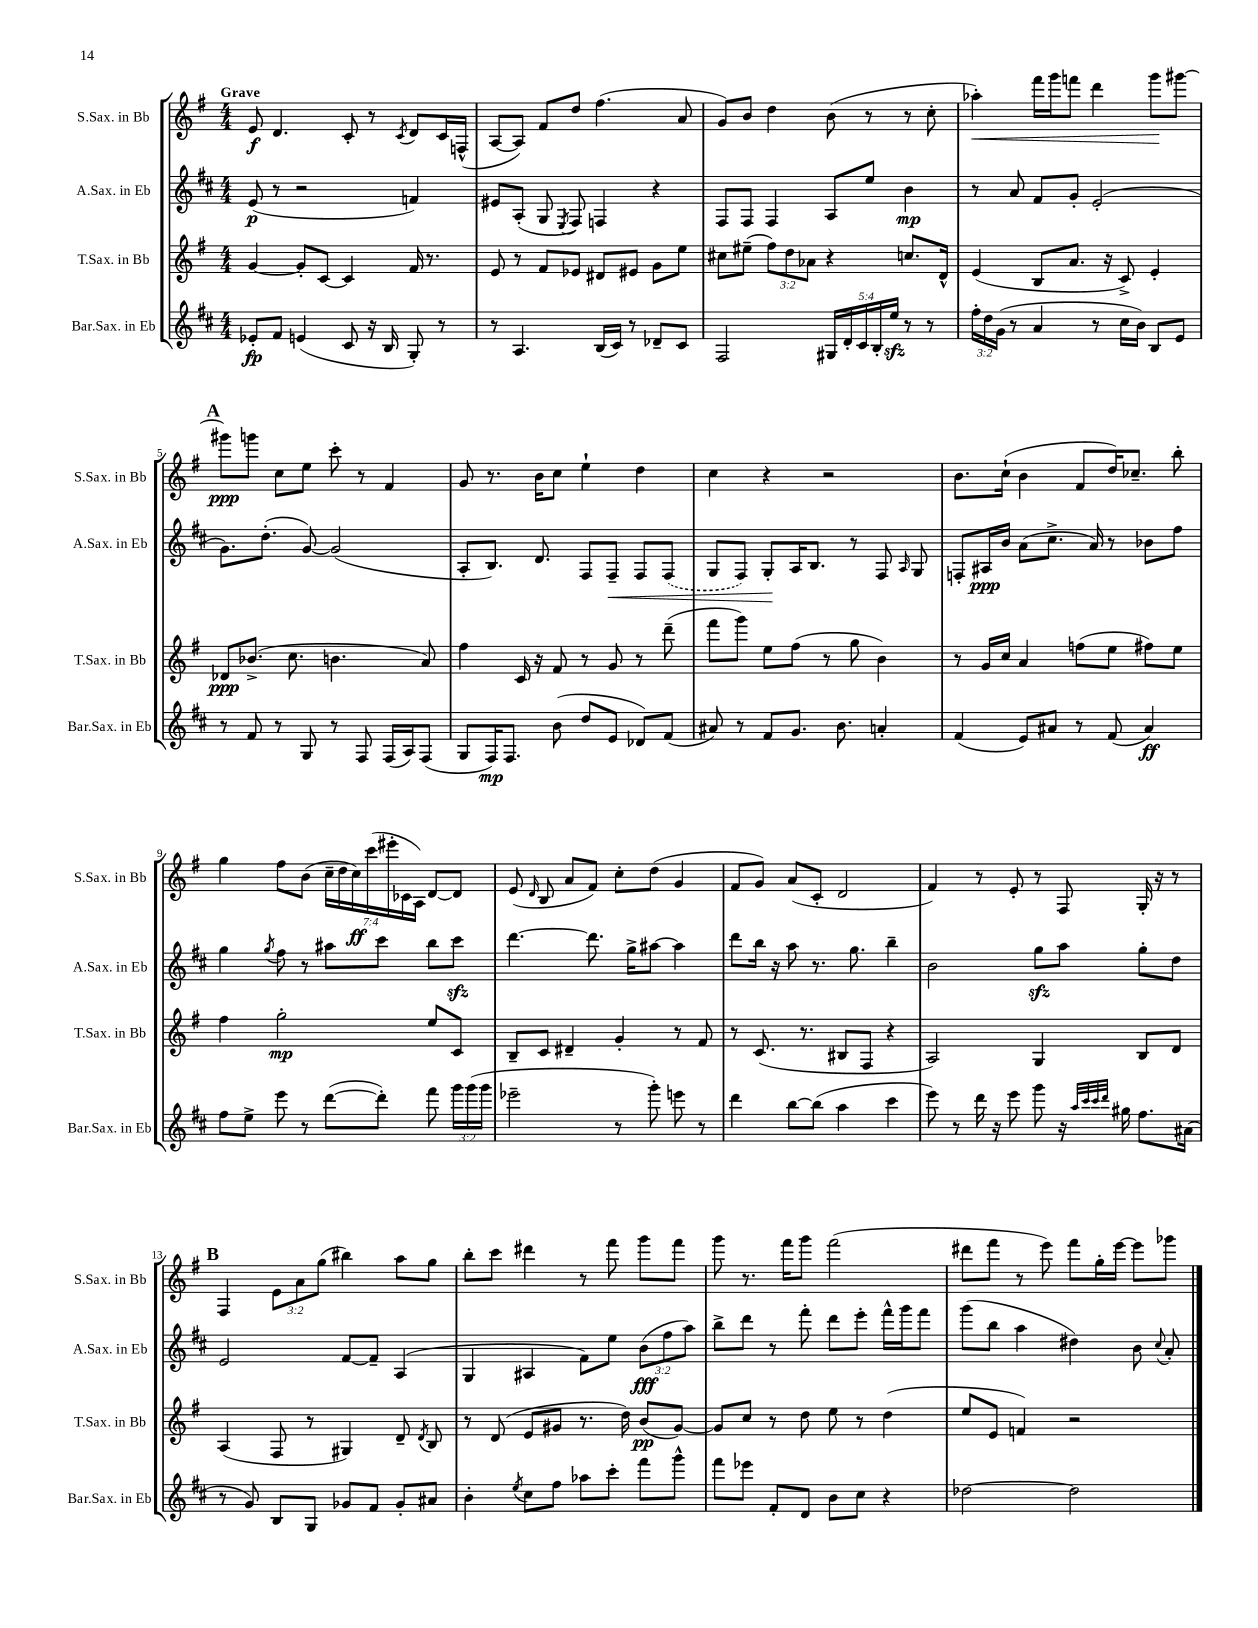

**kern	**kern	**kern	**kern
*staff4	*staff3	*staff2	*staff1
*clefG2	*clefG2	*clefG2	*clefG2
*k[f#c#]	*k[f#]	*k[f#c#]	*k[f#]
*M4/4	*M4/4	*M4/4	*M4/4
8e-'	[4g	(8e	8e
8f#	.	8r	4.d
(4e	8g']	2r	.
.	[8c	.	.
8c#	4c]	.	8c'
16r	.	.	8r
16B	.	.	.
.	.	.	8qc
8G')	16f#	4f)	8d
.	8.r	.	.
8r	.	.	16c
.	.	.	(16F^^
=	=	=	=
8r	8e	8e#	[8A
4.A	8r	(8A'	8A])
.	8f#	8G	8f#
.	.	8qE	.
.	8e-	8F#)	8dd
(16B	8d#	4F	(4.ff#
16c#)	.	.	.
8r	8e#	.	.
8d-~	8g	4r	.
8c#	8ee	.	8a
=	=	=	=
2F#	8cc#	8F#	8g)
.	(8ee#~	8F#	8b
.	12ff#)	4F#	4dd
.	12dd	.	.
.	12a-	.	.
20G#	4r	8A	(8b
20d'	.	.	.
20c#	.	.	.
.	.	8ee	8r
20B'	.	.	.
20ee	.	.	.
8r	8.cc	4b	8r
8r	.	.	8cc'
.	16d^^	.	.
=	=	=	=
24ff#'	(4e	8r	4aa-')
24dd	.	.	.
(24g	.	.	.
8r	.	8a	.
4a	8B	8f#	16fff#
.	.	.	16ggg
.	8.a	8g'	8fff
8r	.	(2e'	4ddd
.	16r	.	.
16cc#	8c^)	.	.
16b)	.	.	.
8B	4e'	.	8ggg
8e	.	.	[8ggg#
=	=	=	=
8r	8d-	8.g)	8ggg#]
8f#	(8.b-^	.	8ggg
.	.	(8.dd'	.
8r	.	.	8cc
.	8.cc	.	.
8G	.	[8g)	8ee
8r	4.b	(2g]	8ccc'
8F#	.	.	8r
(16F#	.	.	4f#
16A)	.	.	.
(8F#	8a)	.	.
=	=	=	=
8G	4ff#	8A'	8g
16F#)	.	8.B)	8.r
8.F#	.	.	.
.	16c	.	.
.	16r	8.d	16b
(8b	8f#	.	8cc
8dd	8r	8F#	4ee`
8e	8g	8F#~	.
8d-)	8r	8F#	4dd
(8f#	(8ddd~	(8F#	.
=	=	=	=
8a#)	8fff#	8G	4cc
8r	8ggg)	8F#)	.
8f#	8ee	8G'	4r
8.g	(8ff#	16A	.
.	.	8.B	.
.	8r	.	2r
8.b	.	.	.
.	8gg	8r	.
4a'	4b)	8F#	.
.	.	16qqA	.
.	.	8G	.
=	=	=	=
(4f#	8r	8F'	8.b
.	16g	16A#	.
.	16cc	16b	(16cc`
8e)	4a	(8a	4b
8a#	.	8.cc#^	.
8r	(8ff	.	8f#
.	.	16a)	.
(8f#	8ee	8r	16dd)
.	.	.	8.cc-~
4a#)	8ff#)	8b-	.
.	8ee	8ff#	8bb'
=	=	=	=
8ff#	4ff#	4gg	4gg
8ee^	.	.	.
.	.	8qgg	.
8eee	2gg'	8ff#	8ff#
8r	.	8r	(8b
([8ddd	.	8aa#	28cc~
.	.	.	28dd
.	.	.	28cc)
.	.	.	(28ccc
8ddd'])	.	8ccc#	.
.	.	.	28eee#'
.	.	.	28c-
.	.	.	28A)
8fff#	8ee	8bb	[8d
24ggg	8c	8ccc#	8d]
(24ggg	.	.	.
24ggg	.	.	.
=	=	=	=
2eee-~	8B~	[4.ddd	(8e
.	.	.	16qqd
.	8c	.	8B
.	4d#~	.	8a
.	.	8.ddd]	8f#)
8r	4g'	.	8cc'
.	.	16gg^	.
8ggg')	.	[8aa#	(8dd
8eee	8r	4aa#]	4g
8r	8f#	.	.
=	=	=	=
4ddd	8r	8ddd	8f#
.	(8.c	16bb	8g)
.	.	16r	.
[8bb	.	8aa	(8a
.	8.r	.	.
(8bb]	.	8.r	8c'
4aa	8B#	.	2d
.	.	8.gg	.
.	8F#	.	.
4ccc#	4r	4bb~	.
=	=	=	=
8eee)	2A)	2b	4f#)
8r	.	.	.
16ddd	.	.	8r
16r	.	.	.
8eee	.	.	8e'
8ggg	4G	8gg	8r
16r	.	8aa	8F#
32qqaa	.	.	.
32qqccc#	.	.	.
32qqccc#	.	.	.
32qqddd	.	.	.
16gg#	.	.	.
8.ff#	8B	8gg'	16G'
.	.	.	16r
.	8d	8dd	8r
(16a#	.	.	.
=	=	=	=
8r	(4A	2e	4F#
8g)	.	.	.
8B	8F#	.	12e
.	.	.	12a
8G	8r	.	.
.	.	.	(12gg
8g-	4G#)	[8f#	4bb#)
8f#	.	8f#~]	.
8g-'	8d~	(4A	8aa
.	8qd	.	.
8a#	8B	.	8gg
=	=	=	=
4b'	8r	4G	8bb'
.	(8d	.	8ccc
8qee	.	.	.
8cc#	8e	4A#	4ddd#
8ff#	8g#	.	.
8aa-	8.r	8f#)	8r
8ccc#'	.	8ee	8fff#
.	16dd)	.	.
8fff#	(8b	(12b	8ggg
.	.	12ff#	.
8ggg^^	[8g#)	.	8fff#
.	.	12aa)	.
=	=	=	=
8fff#	8g#]	8bb^	8ggg
8eee-	8cc	8ddd	8.r
8f#'	8r	8r	.
.	.	.	16fff#
8d	8dd	8fff#'	8ggg
8b	8ee	8ddd	(2fff#
8cc#	8r	8eee'	.
4r	(4dd	16fff#^^	.
.	.	16ggg	.
.	.	8fff#	.
=	=	=	=
[2dd-	8ee	(8ggg	8ddd#
.	8e	8bb	8fff#
.	4f)	4aa	8r
.	.	.	8eee)
2dd-]	2r	4dd#)	8fff#
.	.	.	16gg'
.	.	.	[16eee
.	.	8b	8eee]
.	.	8qqcc#	.
.	.	8a'	8ggg-
==	==	==	==
*-	*-	*-	*-
